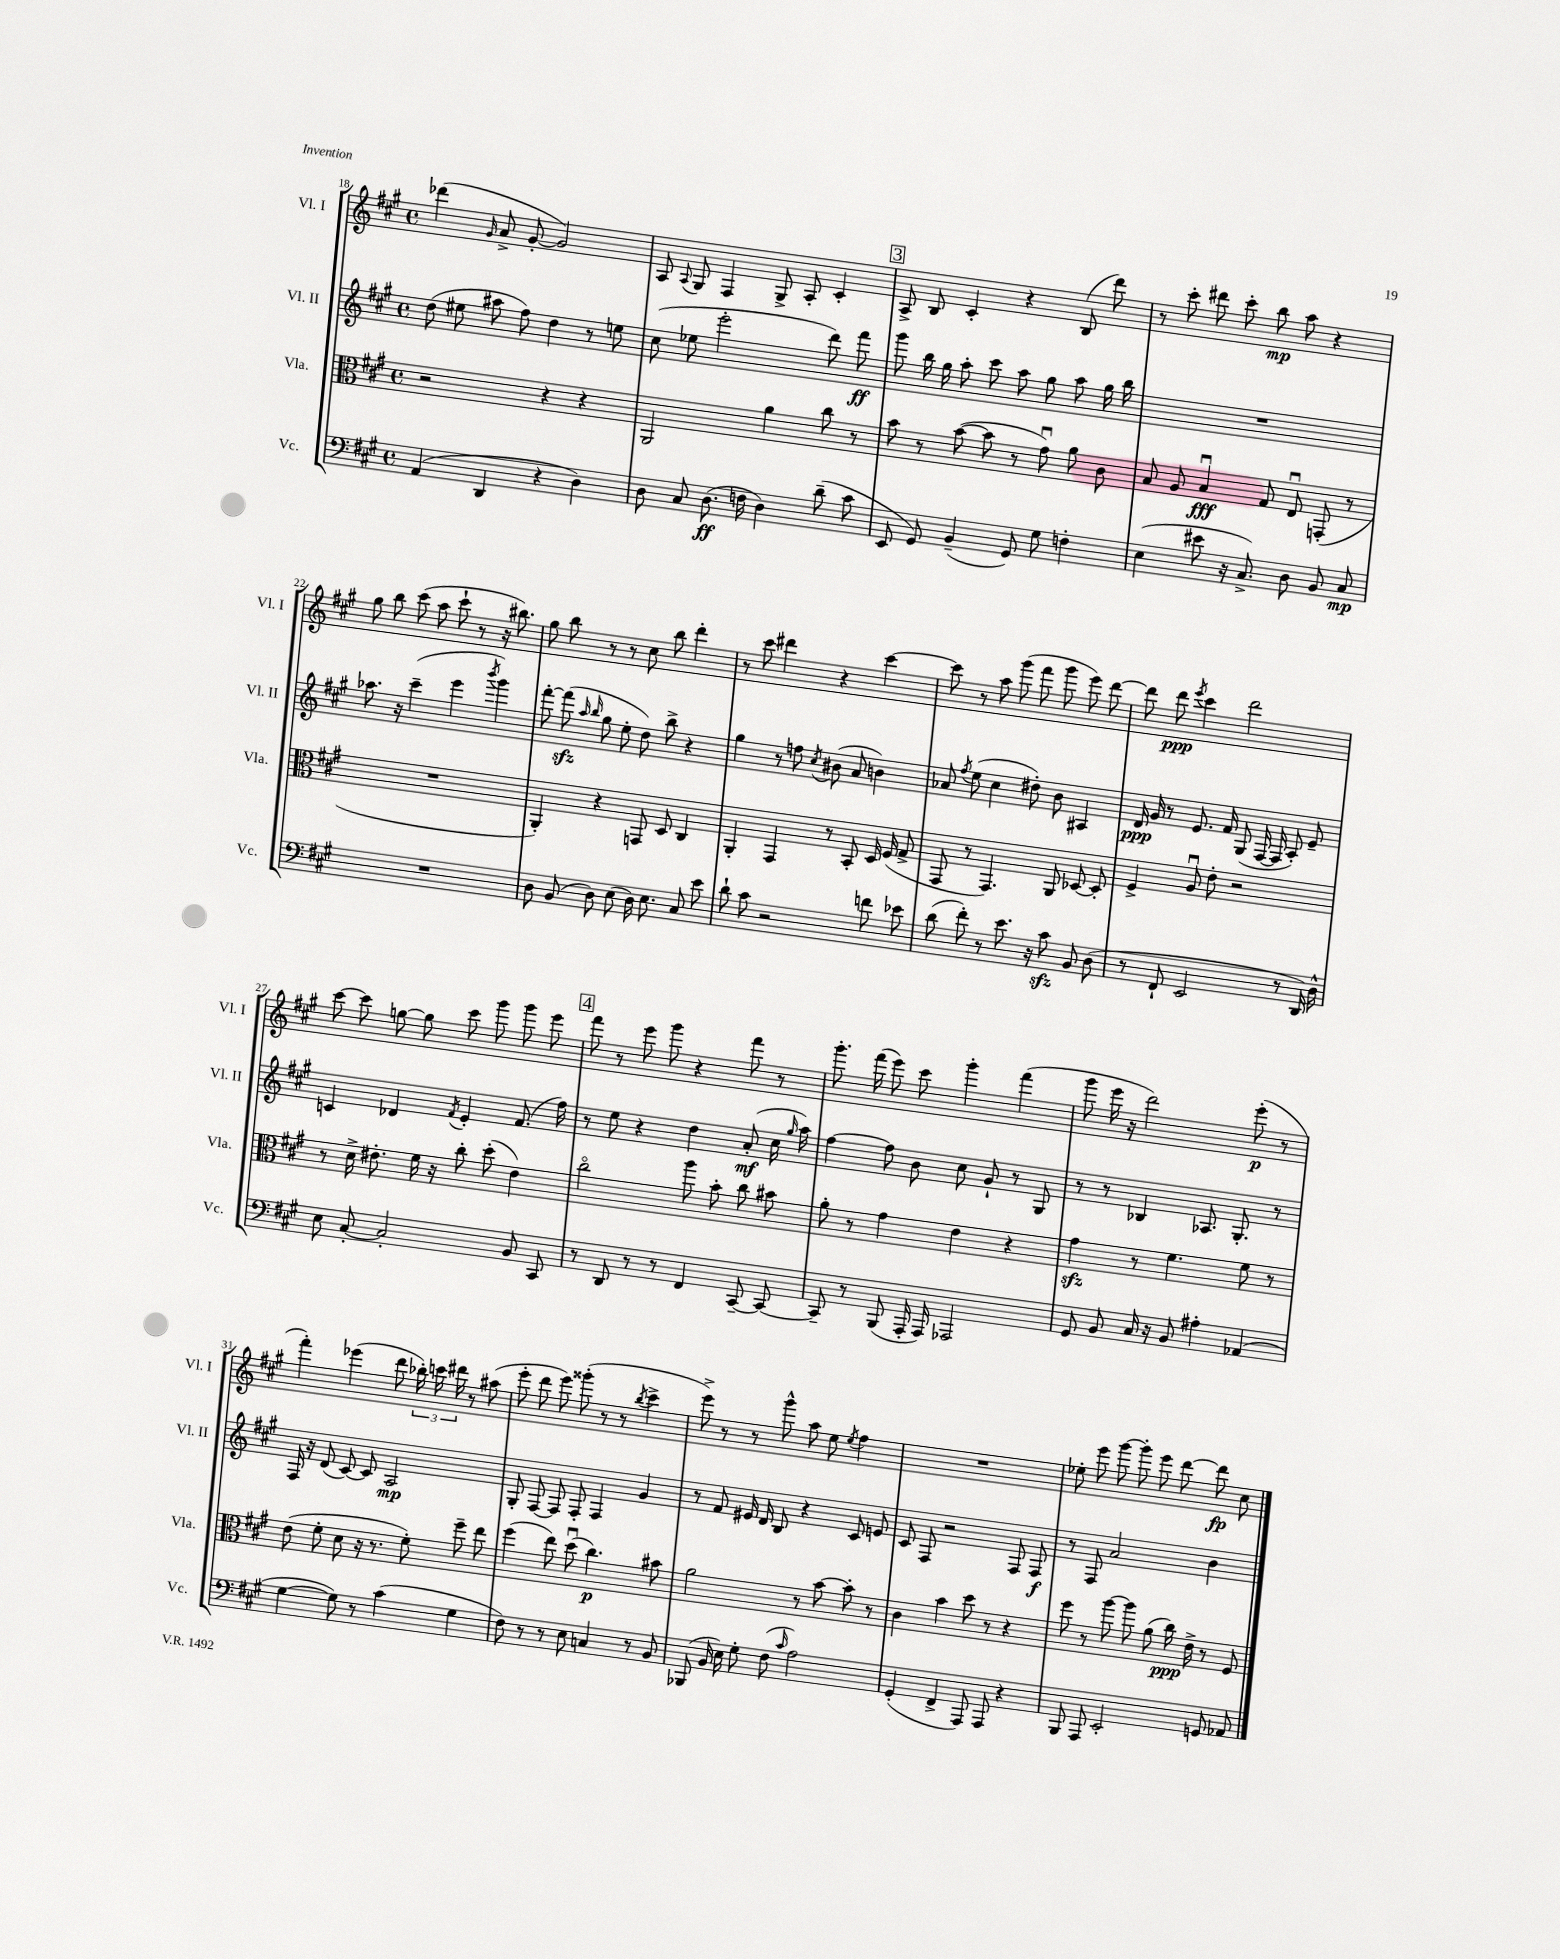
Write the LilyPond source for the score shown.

<<
\new StaffGroup <<
\new Staff = "s0" \with { instrumentName = "Vl. I" shortInstrumentName = "Vl. I" } {
    \clef treble \key a \major \defaultTimeSignature \time 4/4
    \autoBeamOff des'''4( \grace { gis'16 } a'8-> gis'8~-. gis'2) |
    a8 \appoggiatura { a8 } gis8 fis4 gis8-> a8-. cis'4-. |
    \mark \markup { \box "3" } a8-> b8 cis'4-. r4 b8( d'''8) |
    r8 cis'''8-. dis'''8 cis'''8-. b''8\mp a''8 r4 |
    gis''8 b''8 cis'''8( a''8 cis'''8-! r8 r16 bis''8.) |
    gis''8 b''8 r8 r8 cis''8 b''8 d'''4-. |
    r8 cis'''8 dis'''4 r4 cis'''4~ |
    cis'''8 r8 a''8 gis'''8( fis'''8 gis'''8 e'''8) d'''8~ |
    d'''8 d'''8\ppp \acciaccatura { e'''8 } cis'''4 d'''2 |
    cis'''8~ cis'''8 g''8~ g''8 cis'''8 gis'''8 gis'''8 e'''8 |
    \mark \markup { \box "4" } fis'''8 r8 e'''8 gis'''8 r4 fis'''8 r8 |
    gis'''8.-. fis'''16( e'''8) cis'''8 gis'''4-. fis'''4( |
    gis'''8 e'''16 r16 d'''2) e'''8-.\p( r8 |
    fis'''4-.) ees'''4( d'''8 \tuplet 3/2 { bes''16-.) c'''16 dis'''16 } r8 ais''8( |
    e'''8-. d'''8 e'''8) gisis'''8-.( r8 r8 \acciaccatura { b''8 } cis'''4-> |
    e'''8->) r8 r8 gis'''8-^ a''8 e''8 \acciaccatura { e''8 } fis''4 |
    R1 |
    ees''8-. e'''8 gis'''8~ gis'''8-. e'''8 d'''8~ d'''8\fp cis''8 \bar "|." |
}
\new Staff = "s1" \with { instrumentName = "Vl. II" shortInstrumentName = "Vl. II" } {
    \clef treble \key a \major \defaultTimeSignature \time 4/4
    \autoBeamOff d''8( eis''8 ais''8 fis''8) d''4 r8 e''8 |
    cis''8( ees''8 e'''2-. d'''8) fis'''8\ff |
    \mark \markup { \box "3" } gis'''8 b''16 gis''16 a''8-. cis'''8 a''8 gis''8 a''8 gis''16 b''16 |
    R1 |
    aes''8. r16 cis'''4--( e'''4 \acciaccatura { b'''8 } gis'''4) |
    fis'''8~-. fis'''8\sfz( \grace { a''16 b''16 } gis''8 e''8-. d''8) b''8-> r4 |
    gis''4 r8 f''8 \acciaccatura { cis''8 } bis'8( a'8 b'4) |
    aes'8 \acciaccatura { fis''8 } e''8( cis''4 dis''8-.) b'8 ais4 |
    d'16\ppp gis'16 r8 e'8. fis'16 gis8( fis16~ fis16 a8-.) e'8-- |
    c'4 des'4 \acciaccatura { fis'8 } e'4-. fis'8.( fis''16) |
    \mark \markup { \box "4" } r8 e''8 r4 d''4 a'8-.\mf( cis''16 \grace { gis''16 } a''16) |
    fis''4~ fis''8 b'8 cis''8 gis'8-! r8 gis8 |
    r8 r8 bes4 aes8. gis8.-. r8 |
    fis16 r16 d'8( cis'8~) cis'8 a2\mp |
    gis8-. fis8~ fis8 fis8-. fis4 gis'4 |
    r8 fis'8 eis'16 d'16 b8 r4 cis'8 e'8 |
    cis'8 fis8 r2 fis8 fis8\f |
    r8 fis8 a'2 b'4 \bar "|." |
}
\new Staff = "s2" \with { instrumentName = "Vla." shortInstrumentName = "Vla." } {
    \clef alto \key a \major \defaultTimeSignature \time 4/4
    \autoBeamOff r2 r4 r4 |
    a,2 a'4 cis''8 r8 |
    \mark \markup { \box "3" } b'8 r8 b'8~( b'8 r8 gis'8\downbow) a'8 cis'8 |
    b8 a8 b4\downbow\fff gis8 e8\downbow g,8-.( r8 |
    R1 |
    a,4-.) r4 g,8 d8 cis4 |
    a,4-. gis,4 r8 b,8-. d16 fis16( gis8-> |
    gis,8 r8 gis,4.) a,8 des8~ des8-. |
    fis4-> a8\downbow e'8-. r2 |
    r8 d'16-> eis'8.-. fis'16 r16 cis''8-. d''8-.( eis'4) |
    \mark \markup { \box "4" } cis''2\flageolet a''8 b'8-. cis''8 bis'8 |
    a'8-. r8 gis'4 e'4 r4 |
    gis'4\sfz r8 fis'4. fis'8 r8 |
    e'8( fis'8-. d'8 r16 r8. fis'8-.) fis''8-- e''8 |
    fis''4( e''8) d''8\downbow( cis''4.\p) bis'8 |
    a'2 r8 b'8~ b'8-. r8 |
    cis'4 b'4 d''8 r8 r4 |
    fis''8 r8 a''8~ a''8 a'8( cis''16\ppp) e'16-> r8 fis8 \bar "|." |
}
\new Staff = "s3" \with { instrumentName = "Vc." shortInstrumentName = "Vc." } {
    \clef bass \key a \major \defaultTimeSignature \time 4/4
    \autoBeamOff a,4( d,4 r4 d4) |
    d8 cis8 d8.\ff( f16 d4) d'8--( cis'8 |
    \mark \markup { \box "3" } e,8 gis,8) b,4--( gis,8) gis8 f4-. |
    e4( eis'8 r16 cis8.->) d8 b,8 cis8\mp |
    R1 |
    d8 b,8( d8) e8( d16) e8. cis8 e'8 |
    d'8-! cis'8 r2 f'8 ees'8 |
    d'8( fis'8-.) r8 e'8. r16 cis'8\sfz b,8 d8( |
    r8 fis,8-! e,2 r8 d,16) d16-^ |
    e8 cis8~-. cis2-. b,8 cis,8 |
    \mark \markup { \box "4" } r8 d,8 r8 r8 fis,4 cis,8~-- cis,8~ |
    cis,8-- r8 b,,8( a,,16-. a,,16) aes,,2 |
    gis,8 b,8 cis16 r16 b,8 ais4-. aes,4( |
    gis4~ gis8) r8 cis'4( gis4 |
    fis8) r8 r8 e8 c4 r8 b,8 |
    bes,,8( b,16 e16) gis8-. fis8( \grace { cis'16 } a2) |
    gis,4-.( fis,4-> a,,8) a,,8 r4 |
    b,,8 a,,8 e,2-. g,8 aes,8 \bar "|." |
}
>>
>>
\layout { \context { \Score currentBarNumber = #18 } }
